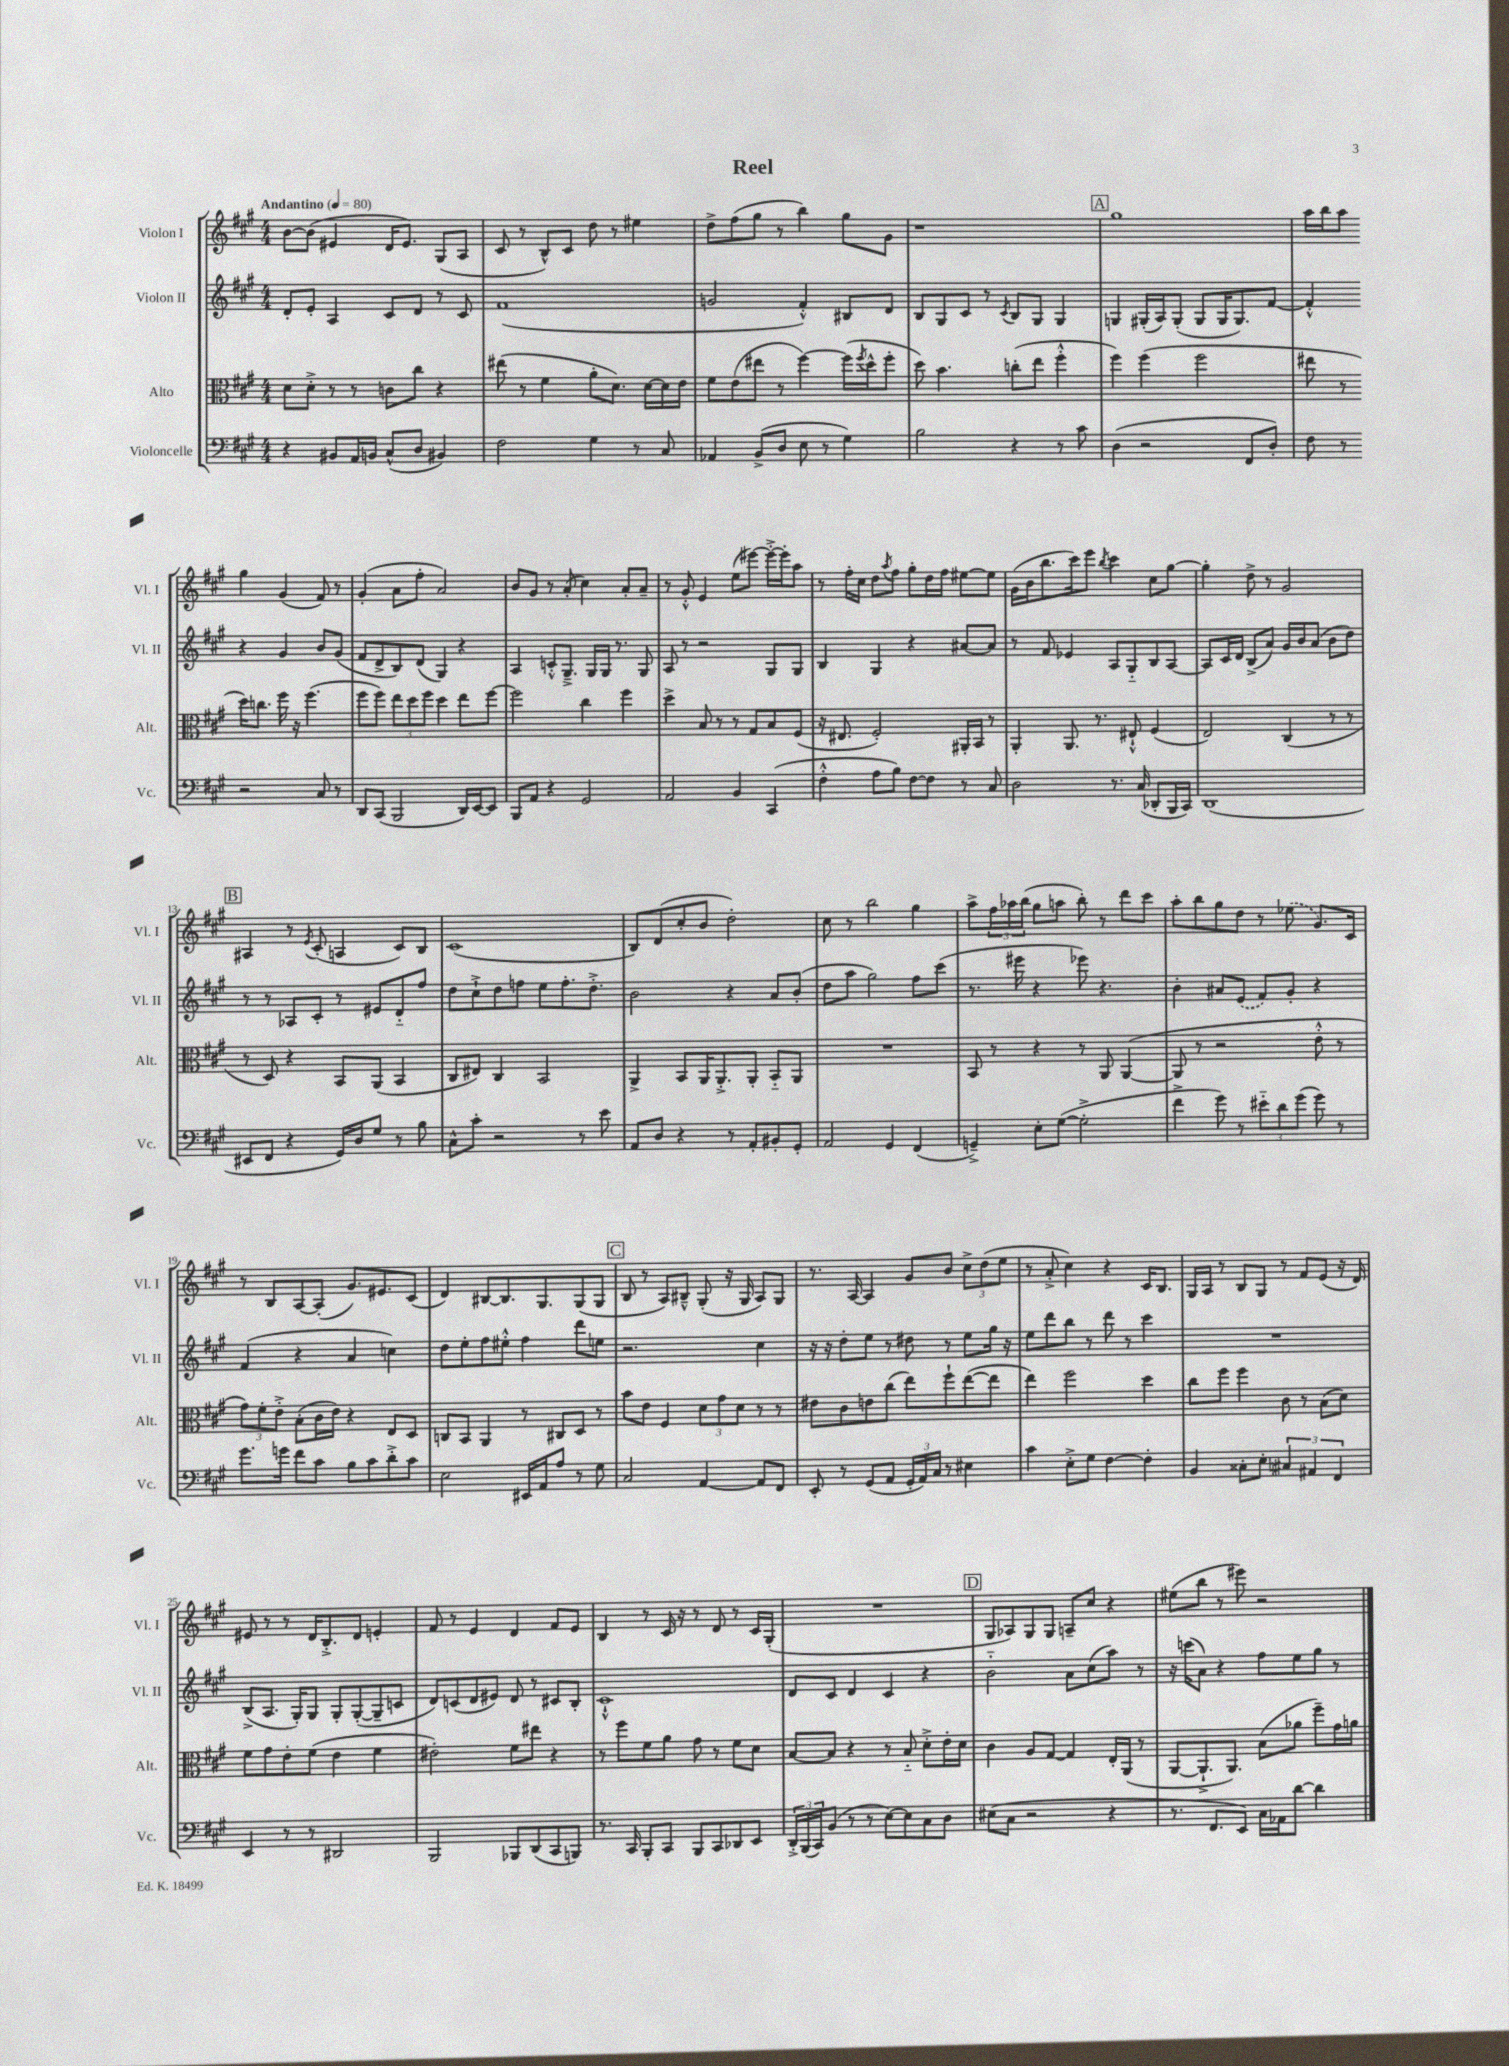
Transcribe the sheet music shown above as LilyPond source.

\header { title = "Reel" }
<<
\new StaffGroup <<
\new Staff = "s0" \with { instrumentName = "Violon I" shortInstrumentName = "Vl. I" } {
    \clef treble \key a \major \numericTimeSignature \time 4/4 \tempo "Andantino" 4 = 80
    b'8~ b'8( eis'4 d'16 eis'8.) gis8( a8 |
    cis'8 r8 b8-^) cis'8 d''8 r8 eis''4 |
    d''8-> fis''8( gis''8 r8 b''4) gis''8 gis'8 |
    r1 |
    \mark \markup { \box "A" } gis''1 |
    a''16 b''16 a''8 gis''4 gis'4( fis'8) r8 |
    gis'4-.( a'8 fis''8-. a'2) |
    b'8 gis'8 r8 a'8-.( cis''4) a'8-. a'8-- |
    r8 gis'8-.-^ e'4 e''8( eis'''8~) eis'''16~-.-> eis'''16-. a''8 |
    r8 fis''16-. cis''16 d''8 \acciaccatura { a''8 } fis''8 gis''8-. d''16 fis''16 eis''8~ eis''8 |
    gis'16( b'16 b''8. cis'''16) e'''8 \acciaccatura { b''8 } cis'''4 cis''8 gis''8~ |
    gis''4-. d''8-> r8 gis'2 |
    \mark \markup { \box "B" } ais4 r8 \acciaccatura { e'8 } cis'8-.( a4 cis'8) b8 |
    cis'1( |
    b8) d'8( cis''8-. b'8 d''2-.) |
    cis''8 r8 b''2 gis''4 |
    a''8-> \tuplet 3/2 { fis''16 aes''16 b''16( } gis''8 a''8 b''8-.) r8 d'''8 cis'''8 |
    a''8-. b''8 gis''8 d''8 r8 \once \slurDashed ees''8( gis'8.) cis'16 |
    r8 b8 a8~ a8-.( gis'8.) eis'8. cis'8( |
    d'4) bis8~ bis8. gis8. gis8( gis8 |
    \mark \markup { \box "C" } b8 r8 a8) bis8---^ gis8-.( r16 gis16 a8) gis8 |
    r8. a16~ a4 gis'8 b'8 \tuplet 3/2 { cis''8-> d''8( e''8 } |
    r8 a'8-.-> cis''4) r4 cis'16 b8. |
    gis16 a16 r8 b8 gis8 r8 fis'8 e'8( r16 d'16) |
    eis'8 r8 r8 d'16 b8.-.-> d'8 e'4-. |
    fis'8 r8 e'4 d'4 fis'8 e'8 |
    b4 r8 cis'16 r16 r8 d'8 r8 cis'16 gis16-.( |
    R1 |
    \mark \markup { \box "D" } gis8 aes8) gis8 gis8 a8-- cis''8 r4 |
    eis''8( b''8 r8 eis'''8) r2 \bar "|." |
}
\new Staff = "s1" \with { instrumentName = "Violon II" shortInstrumentName = "Vl. II" } {
    \clef treble \key a \major \numericTimeSignature \time 4/4
    d'8-. e'8-. a4 cis'8 d'8 r8 cis'8 |
    fis'1( |
    g'2 fis'4-.-^) bis8 d'8 |
    b8 gis8 cis'8 r8 \acciaccatura { cis'8 } b8 gis8 gis4 |
    \mark \markup { \box "A" } g4 gis16-.( a16) gis8-.( gis8 gis16 gis8.) fis'8~ |
    fis'4-.-^ r4 gis'4 b'8 gis'8( |
    fis'8 d'8-> b8) d'8( gis4) r4 |
    a4 c'8-.-^ gis8.---> gis16 gis16 r8. gis8 |
    a8 r8 r2 gis8 gis8 |
    b4 gis4 r4 ais'8~ ais'8 |
    r8 fis'8 ees'4 a8 gis8-_ b8 a8~ |
    a8 cis'16 d'16 b8->( a'8) gis'16 b'16 a'8( b'8 d''8) |
    \mark \markup { \box "B" } r8 r8 aes8 cis'8-. r8 eis'8 d'8-_ fis''8 |
    d''8 cis''8-!-> d''8 f''8 e''8 f''8.-. d''8.-.-> |
    b'2 r4 a'8 b'8-.( |
    d''8 a''8 gis''2) fis''8 cis'''8( |
    r8. eis'''16 r4 ees'''8) r4. |
    b'4-. ais'8 \once \slurDashed e'8( fis'8) gis'8-. r4 |
    fis'4( r4 a'4 c''4) |
    d''8 e''8-. fis''8 eis''8-.-^ fis''4 d'''8 e''8 |
    \mark \markup { \box "C" } r2. cis''4 |
    r16 r16 d''8-. e''8 r8 dis''8 r8 e''8 gis''16 r16 |
    e''8 d'''8 b''8 r8 d'''8 r8 cis'''4 |
    R1 |
    b8->( a8. gis16-.) gis8 gis8-. gis8~-.( gis8-- c'8 |
    d'8) c'8( d'8 eis'8) d'8 r8 cis'8 b8-. |
    cis'1-!-^ |
    d'8 cis'8 d'4 cis'4 r4 |
    \mark \markup { \box "D" } b'2-_ a'8 cis''8( a''8) r8 |
    r16 c'''16( a'8) r4 fis''8 e''8 gis''8 r8 \bar "|." |
}
\new Staff = "s2" \with { instrumentName = "Alto" shortInstrumentName = "Alt." } {
    \clef alto \key a \major \numericTimeSignature \time 4/4
    d'8 d'8-.-> r8 r8 c'8 cis''8 r4 |
    eis''8( r8 fis'4 a'8-. d'8.) d'16~ d'16 e'16 |
    fis'8 e'8( eis''8 r8 fis''4~) fis''16( \acciaccatura { fis''8 } d''16-^ fis''8-. |
    d''8) b'4. c''8-.( e''8 fis''4-.-^ |
    \mark \markup { \box "A" } fis''4) fis''4( fis''2 |
    eis''8 r8 d''16) c''8. fis''16 r16 fis''4.( |
    fis''8 fis''8) \tuplet 3/2 { e''8 d''8 fis''8 } d''4 e''8 fis''8~ |
    fis''2 cis''4 fis''4 |
    d''4-> b8 r8 r8 gis8 b8 fis8( |
    r16 eis8. fis2-.) ais,16-. b,16 r8 |
    a,4-. a,8. r8. eis8-!-^ fis4( |
    e2) cis4( r8 r8 |
    \mark \markup { \box "B" } r8 d8) r4 b,8 a,8( b,4 |
    cis8 eis8) cis4 b,2 |
    a,4-> b,8 a,16 a,8.-.-> a,8-. b,8-_ a,8 |
    R1 |
    b,8 r8 r4 r8 a,8 a,4~( |
    a,8 r8 r2 e'8-.-^ r8 |
    \tuplet 3/2 { gis'8) fis'8-. e'8-.-> } b8-.( cis'16 e'16) r4 e8 d8 |
    c8 b,8 a,4 r8 cis8 d8 r8 |
    \mark \markup { \box "C" } b'8 e'8 fis4 \tuplet 3/2 { d'8 gis'8 d'8 } r8 r8 |
    eis'8 cis'8 e'8 cis''8( e''8) fis''8-! e''8~( e''8 |
    e''4) fis''2 d''4 |
    cis''8 fis''8 fis''4 cis'8 r8 b8( d'8) |
    fis'8 gis'8 e'8-. fis'8( e'4 fis'4 |
    eis'2-.) fis'8 eis''8 r4 |
    r8 fis''8 fis'8 a'8 gis'8 r8 fis'8 d'8 |
    b8~ b8 r4 r8 b8-_ d'8-.-> e'16-. d'16 |
    \mark \markup { \box "D" } cis'4 a8 gis8~ gis4 e16-. a,16( r8 |
    a,8~ a,8.-!-> a,8.) b8( aes'8 fis''8--) gis'16 a'16 \bar "|." |
}
\new Staff = "s3" \with { instrumentName = "Violoncelle" shortInstrumentName = "Vc." } {
    \clef bass \key a \major \numericTimeSignature \time 4/4
    r4 bis,8 a,16 b,16 cis8-^( d8 bis,4) |
    fis2 gis4 r8 cis8 |
    aes,4 b,8->( d8 e8 r8 gis4) |
    b2 r4 r8 cis'8 |
    \mark \markup { \box "A" } d4( r2 fis,8 d8-.) |
    fis8 r8 r2 cis8 r8 |
    d,8 cis,8( b,,2 d,16) e,16~ e,8 |
    b,,8 a,8 r4 gis,2 |
    a,2 b,4 cis,4( |
    fis4-.-^ a8 b8) fis8~ fis8 r8 cis8 |
    d2 r8. cis16( des,8-. b,,16 cis,16) |
    d,1( |
    \mark \markup { \box "B" } eis,8 fis,8 r4 gis,16) d16 gis8 r8 b8 |
    cis8-^ cis'8-. r2 r8 e'8 |
    a,8 d8 r4 r8 a,8-. bis,8-. gis,8-. |
    a,2 gis,4 fis,4( |
    g,4--->) e8-. gis8~( gis2-.-> |
    fis'4-> gis'8) r8 \tuplet 3/2 { eis'8-_ d'8 gis'8( } gis'8) r8 |
    gis'8. g'16 fis'8 cis'8 b8 cis'8 d'8-.-> cis'8 |
    e2 eis,16 a,16 a8 r8 gis8 |
    \mark \markup { \box "C" } cis2 a,4~ a,8 fis,8 |
    e,8-. r8 gis,8( a,8 \tuplet 3/2 { gis,16-. a,16) cis16 } r8 eis4 |
    cis'4 e8-.-> gis8 fis4~ fis4-. |
    b,4 cisis8-. e8-. \tuplet 3/2 { cis4 ais,4 fis,4 } |
    e,4 r8 r8 dis,2 |
    b,,2 bes,,8 d,8( cis,8 b,,8) |
    r8. cis,16 b,,8-. cis,8 b,,8 cis,8 des,8 e,8 |
    \tuplet 3/2 { d,16-.-> b,,16( cis,16) } b,8( r8 r8 e8~) e8 cis8 d8 |
    \mark \markup { \box "D" } eis8( cis8 r2 r4 |
    r8. fis,8. e,8) cis16 aes,16 d'8~ d'4 \bar "|." |
}
>>
>>
